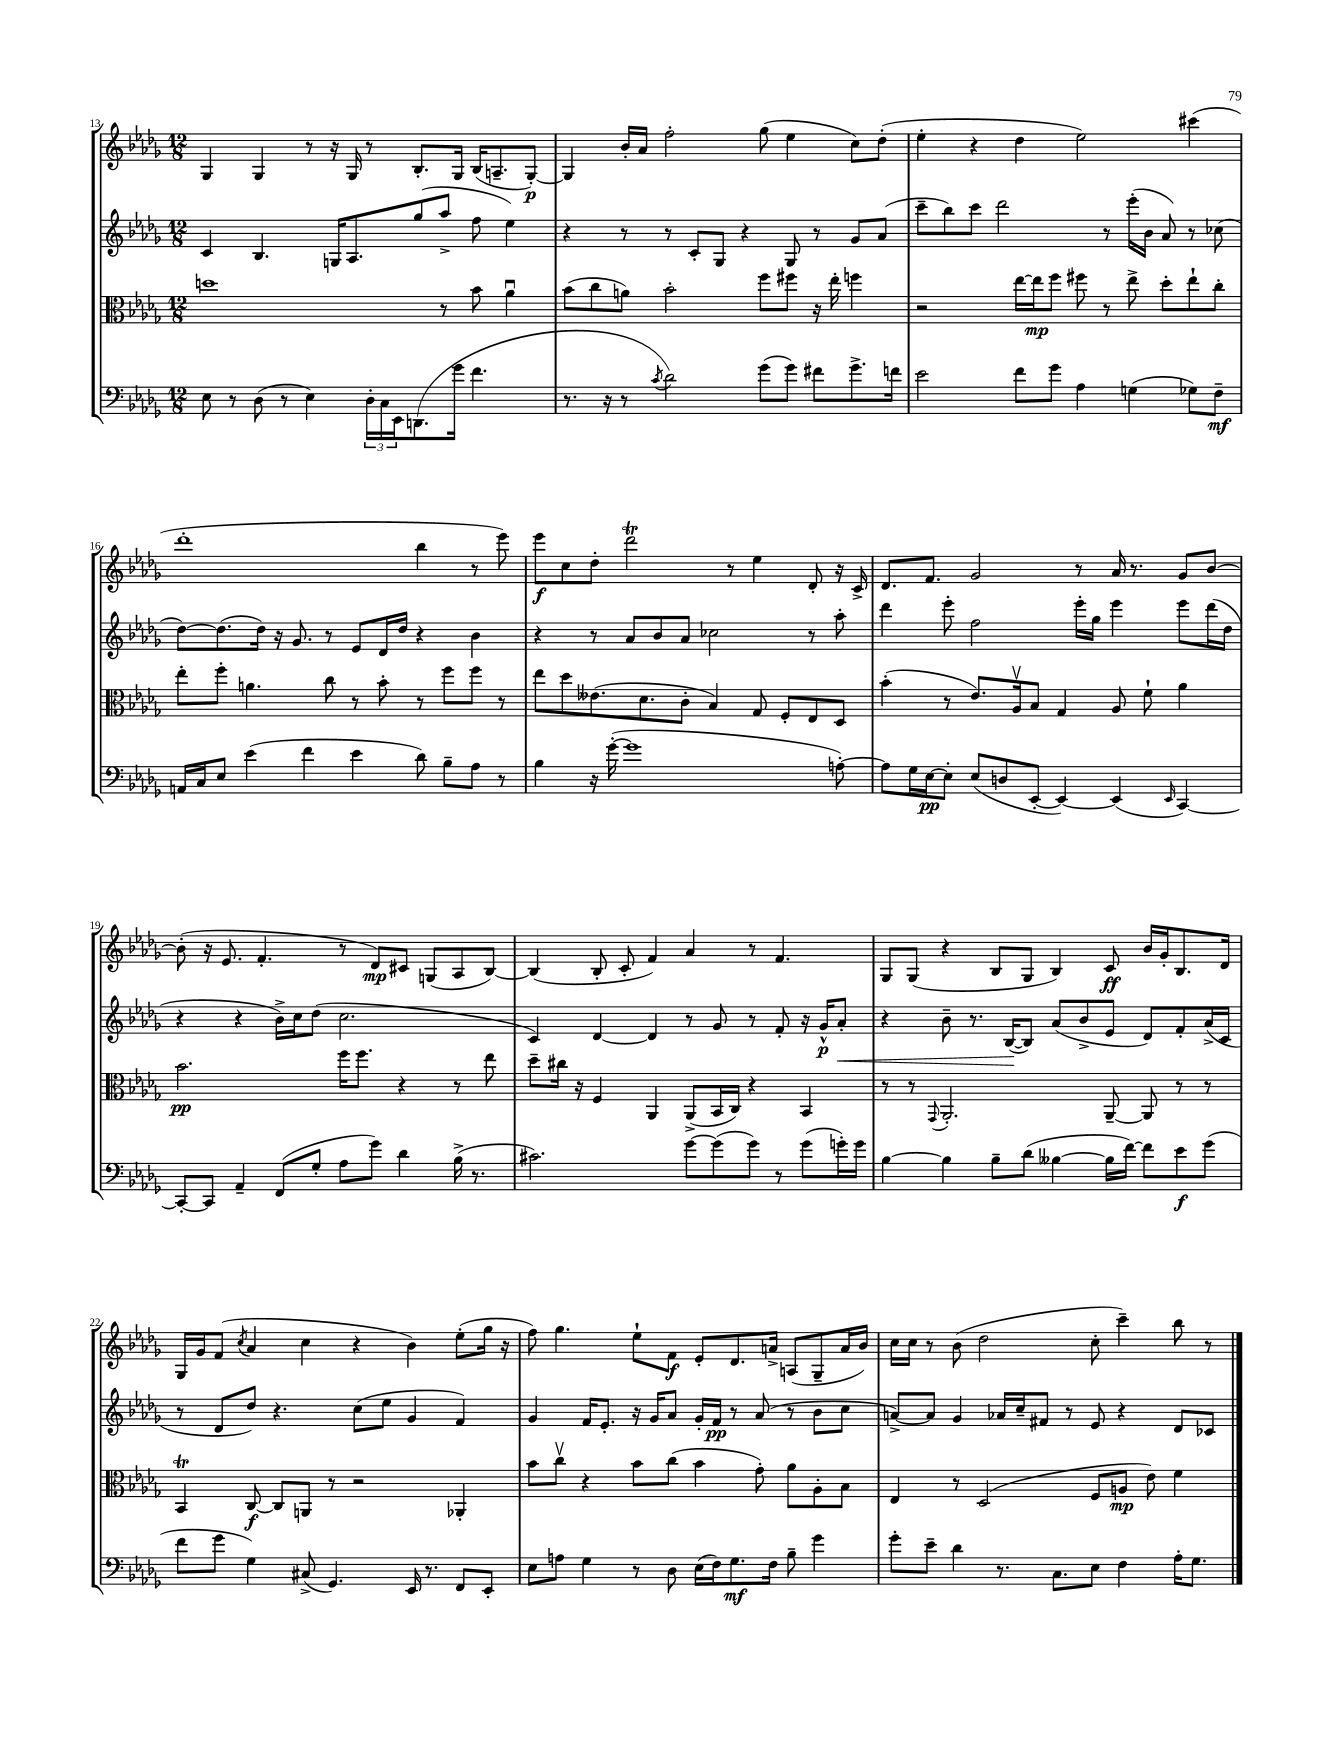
<<
\new StaffGroup <<
\new Staff = "s0" {
    \clef treble \key des \major \numericTimeSignature \time 12/8
    ges4 ges4 r8 r16 ges16 r8 bes8.-. ges16 bes16( a8.-- ges8~-.\p) |
    ges4 bes'16-. aes'16 f''2-. ges''8( ees''4 c''8) des''8-.( |
    ees''4-. r4 des''4 ees''2) cis'''4( |
    des'''1-. bes''4 r8 ees'''8) |
    ees'''8\f c''8 des''8-. des'''2\trill r8 ees''4 des'8-. r16 c'16-> |
    des'8. f'8. ges'2 r8 aes'16 r8. ges'8 bes'8~ |
    bes'8-.( r16 ees'8. f'4.-. r8 des'8\mp) cis'8 g8( aes8 bes8~) |
    bes4( bes8-. c'8-. f'4) aes'4 r8 f'4. |
    ges8 ges8( r4 bes8 ges8 bes4) c'8\ff bes'16 ges'16-. bes8. des'16 |
    ges16 ges'16 f'8( \acciaccatura { c''8 } aes'4 c''4 r4 bes'4) ees''8-.( ges''16 r16 |
    f''8) ges''4. ees''8-! f'8\f ees'8-. des'8. a'16-> a8( ges8-- a'16 bes'16) |
    c''16 c''16 r8 bes'8( des''2 c''8-. c'''4--) bes''8 r8 \bar "|." |
}
\new Staff = "s1" {
    \clef treble \key des \major \numericTimeSignature \time 12/8
    c'4 bes4. g16 aes8. ges''8( aes''8-> f''8 ees''4) |
    r4 r8 r8 c'8-. ges8 r4 ges8 r8 ges'8 aes'8( |
    c'''8-- bes''8) c'''8 des'''2 r8 ees'''16-.( bes'16 aes'8) r8 ces''8( |
    des''8~) des''8.( des''16) r16 ges'8. r8 ees'8 des'16 des''16 r4 bes'4 |
    r4 r8 aes'8 bes'8 aes'8 ces''2 r8 aes''8-. |
    des'''4 ees'''8-. f''2 ees'''16-. ges''16 ees'''4 ees'''8 des'''16( des''16 |
    r4 r4 bes'16->) c''16 des''8( c''2. |
    c'4) des'4~ des'4 r8 ges'8 r8 f'8-. r16 ges'16-^\p aes'8-.\< |
    r4 bes'8-- r8. bes16~\!( bes8) aes'8( bes'8-> ees'8 des'8) f'8-. aes'16->( c'16 |
    r8 des'8 des''8) r4. c''8( ees''8 ges'4 f'4) |
    ges'4 f'16 ees'8.-. r16 ges'16 aes'8 ges'16-. f'16\pp r8 aes'8( r8 bes'8 c''8 |
    a'8~->) a'8 ges'4 aes'16 c''16-- fis'8 r8 ees'8 r4 des'8 ces'8 \bar "|." |
}
\new Staff = "s2" {
    \clef alto \key des \major \numericTimeSignature \time 12/8
    d''1 r8 bes'8 aes'4\downbow |
    bes'8( c''8 a'8) bes'2-. f''8 fis''8 r16 ees''16-. f''4 |
    r2 ees''16~ ees''16\mp f''8 fis''8 r8 ees''8-> des''8-. ees''8-! c''8-. |
    ees''8-. f''8-. a'4. c''8 r8 bes'8-. r8 f''8 f''8 r8 |
    ees''8 des''8 eeses'8.( des'8. c'8-. bes4) ges8 f8-. ees8 des8 |
    bes'4-.( r8 ees'8.) aes16\upbow bes8 ges4 aes8 f'8-! aes'4 |
    bes'2.\pp f''16 f''8. r4 r8 ees''8 |
    des''8-- cis''16 r16 f4 aes,4 aes,8->( bes,16 c16) r4 bes,4 |
    r8 r8 \appoggiatura { ges,8 } aes,2.-. aes,8~-- aes,8 r8 r8 |
    bes,4\trill c8~\f c8 a,8 r8 r2 aes,4-. |
    bes'8 c''8\upbow r4 bes'8 c''8( bes'4 ges'8-.) aes'8 aes8-. bes8 |
    ees4 r8 des2( f8 a8\mp ees'8) f'4 \bar "|." |
}
\new Staff = "s3" {
    \clef bass \key des \major \numericTimeSignature \time 12/8
    ees8 r8 des8( r8 ees4) \tuplet 3/2 { des16-. c16 ees,16 } d,8.( ges'16 f'4. |
    r8. r16 r8 \acciaccatura { c'8 } des'2) ges'8( ges'8) fis'8 ges'8.-> f'16 |
    ees'2 f'8 ges'8 aes4 g4( ges8) f8--\mf |
    a,16 c16 ees8 ees'4( f'4 ees'4 des'8) bes8-- aes8 r8 |
    bes4 r16 ges'16~-.( ges'1 a8~-.) |
    a8 ges16 ees16~\pp ees8-. ees8( d8 ees,8~-. ees,4~) ees,4( \grace { ees,16 } c,4~) |
    c,8~-. c,8 aes,4-- f,8( ges8-. aes8 ges'8) des'4 bes16->( r8. |
    cis'2.) ges'8~ ges'8( ges'8) r8 ges'8( g'16-.) g'16 |
    bes4~ bes4 bes8-- des'8( beses4~ beses16 f'16~) f'8 ees'8\f ges'8( |
    f'8 ges'8 ges4) cis8->( ges,4.) ees,16 r8. f,8 ees,8-. |
    ees8 a8 ges4 r8 des8 ees16( f16) ges8.\mf f16 bes8-- ges'4 |
    ges'8-. ees'8-- des'4 r8. c8. ees8 f4 aes16-. ges8. \bar "|." |
}
>>
>>
\layout { \context { \Score currentBarNumber = #13 } }
